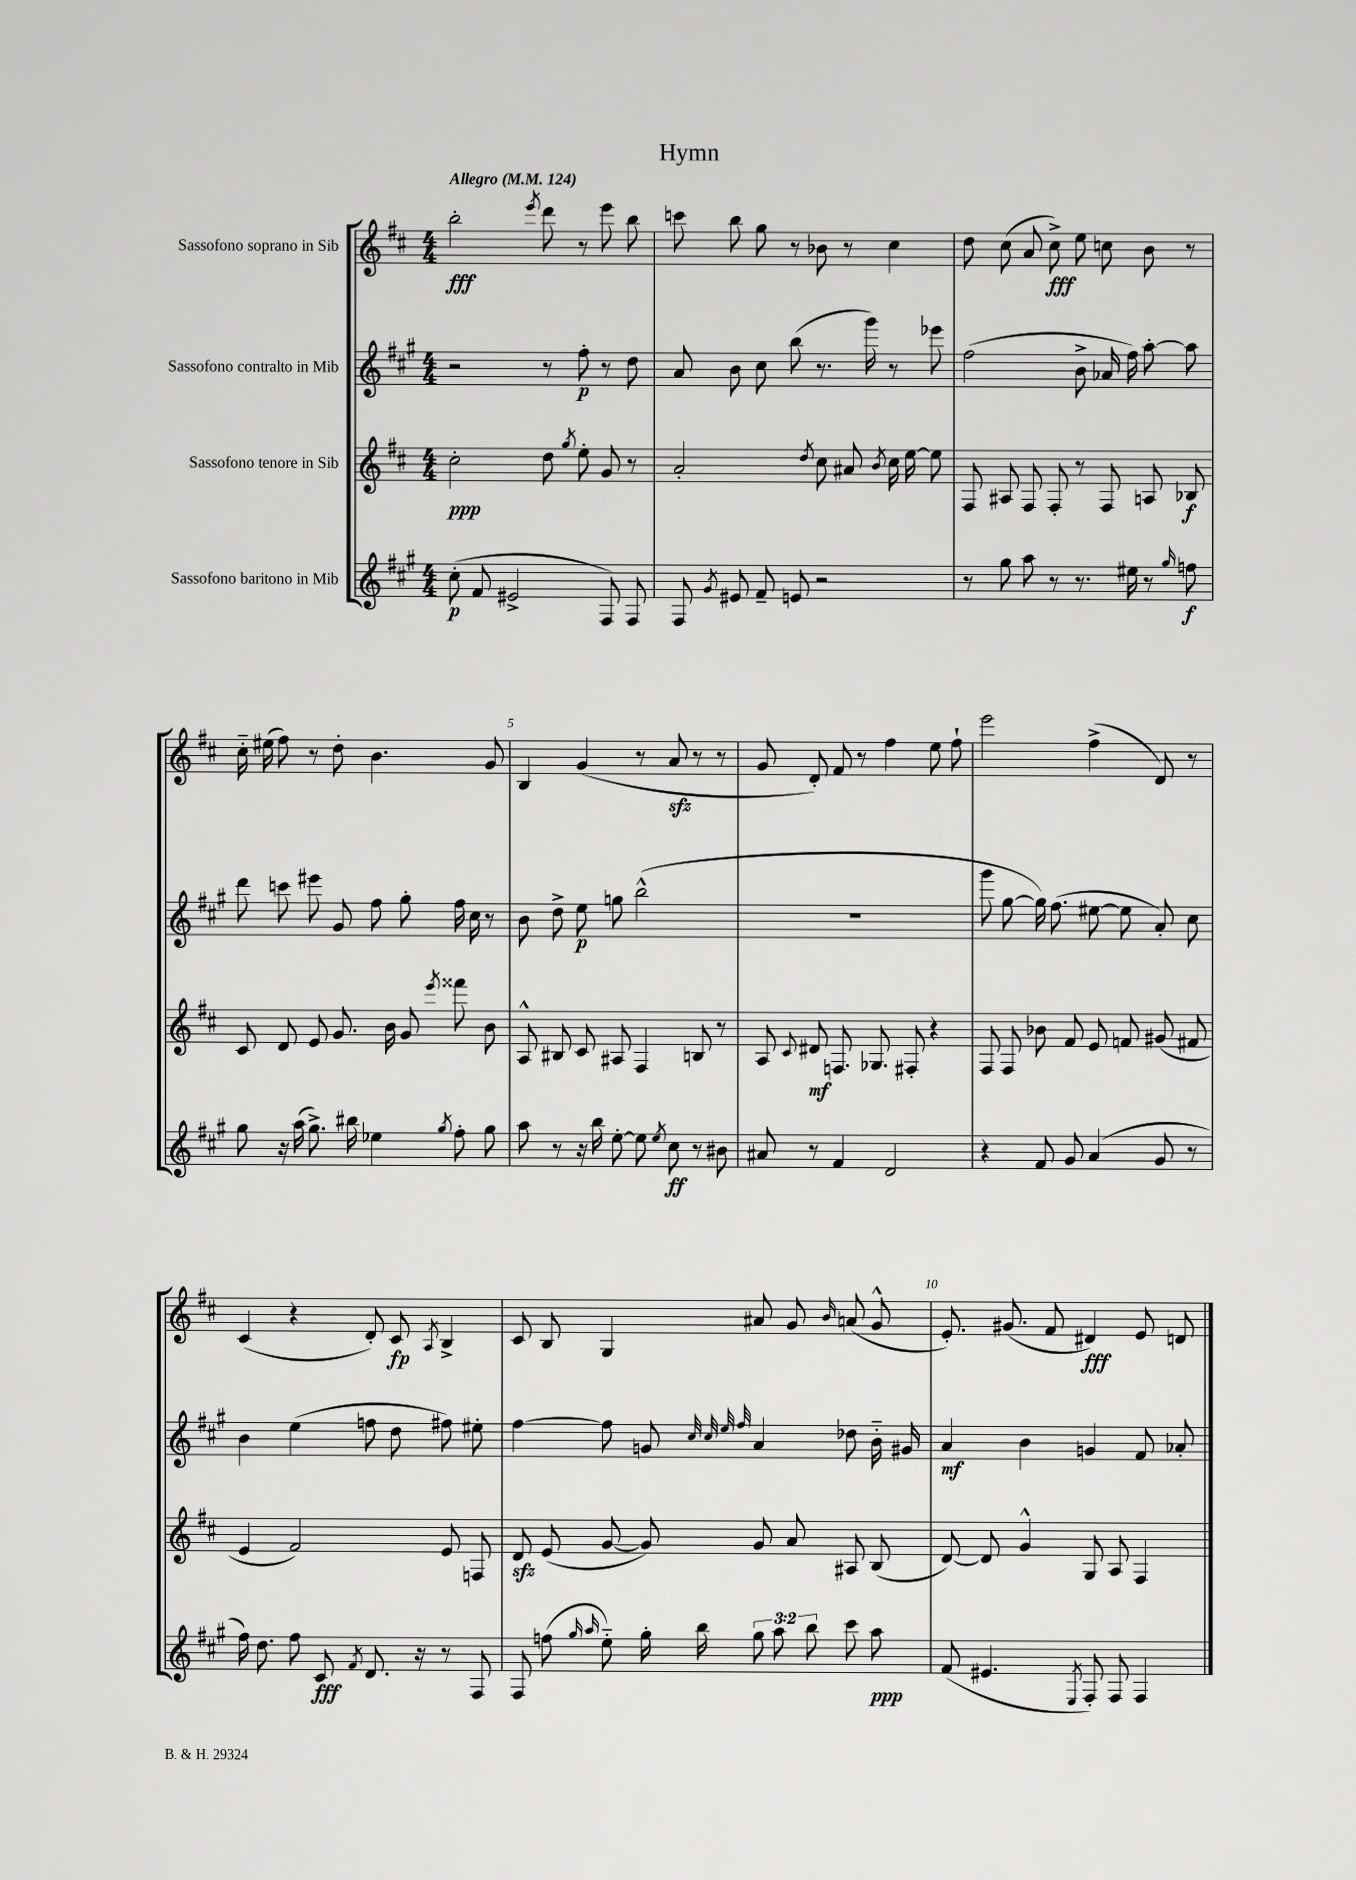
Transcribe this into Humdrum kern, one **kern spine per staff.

**kern	**dynam	**kern	**dynam	**kern	**dynam	**kern	**dynam
*part4	*part4	*part3	*part3	*part2	*part2	*part1	*part1
*staff4	*staff4	*staff3	*staff3	*staff2	*staff2	*staff1	*staff1
*I"Sassofono baritono in Mib	*	*I"Sassofono tenore in Sib	*	*I"Sassofono contralto in Mib	*	*I"Sassofono soprano in Sib	*
*clefG2	*	*clefG2	*	*clefG2	*	*clefG2	*
*k[f#c#g#]	*	*k[f#c#]	*	*k[f#c#g#]	*	*k[f#c#]	*
*M4/4	*	*M4/4	*	*M4/4	*	*M4/4	*
*MM124	*	*MM124	*	*MM124	*	*MM124	*
=1	=1	=1	=1	=1	=1	=1	=1
!	!	!	!	!	!	!LO:TX:a:B:t=Allegro	!
(8cc#'\	p	2cc#'\	ppp	2r	.	2bb'\	fff
8f#/	.	.	.	.	.	.	.
2e#X^/	.	.	.	.	.	.	.
.	.	.	.	.	.	8qeee/	.
.	.	8dd\	.	8r	.	8ddd\	.
.	.	8qgg/	.	.	.	.	.
.	.	8ee'\	.	8ff#'\	p	8r	.
8F#/)	.	8g/	.	8r	.	8eee\	.
8F#/	.	8r	.	8dd\	.	8bb\	.
=2	=2	=2	=2	=2	=2	=2	=2
8F#/	.	2a'/	.	8a/	.	8cccn\	.
8qg#/	.	.	.	.	.	.	.
8e#X/	.	.	.	8b\	.	8bb\	.
8f#~/	.	.	.	8cc#\	.	8gg\	.
8en/	.	.	.	(8bb\	.	8r	.
.	.	8qdd/	.	.	.	.	.
2r	.	8cc#\	.	8.r	.	8b-X\	.
.	.	8a#X/	.	.	.	8r	.
.	.	.	.	16ggg#\)	.	.	.
.	.	8qb/	.	.	.	.	.
.	.	16cc#\	.	8r	.	4cc#\	.
.	.	[16ee\	.	.	.	.	.
.	.	8ee\]	.	8eee-X\	.	.	.
=3	=3	=3	=3	=3	=3	=3	=3
8r	.	8F#/	.	(2ff#\	.	8dd\	.
8gg#\	.	8A#X/	.	.	.	(8cc#\	.
8aa\	.	8F#/	.	.	.	8a/	.
8r	.	8F#'/	.	.	.	8cc#^\)	fff
8.r	.	8r	.	8b^\	.	8ee\	.
.	.	8F#/	.	16a-X/	.	8ccn\	.
16ee#X\	.	.	.	16ff#\)	.	.	.
8r	.	8An/	.	[8aa'\	.	8b\	.
16qqgg#/	.	.	.	.	.	.	.
8ffn\	f	8B-X/	f	8aa\]	.	8r	.
!!LO:LB:g=z
=4	=4	=4	=4	=4	=4	=4	=4
8gg#\	.	8c#/	.	8ddd\	.	16cc#\	.
.	.	.	.	.	.	(16ee#X\	.
16r	.	8d/	.	8cccn\	.	8ff#\)	.
(16aa\	.	.	.	.	.	.	.
8.gg#^\)	.	8e/	.	8eee#X\	.	8r	.
.	.	8.g/	.	8g#/	.	8dd'\	.
16bb#X\	.	.	.	.	.	.	.
4ee-X\	.	.	.	8ff#\	.	4.b\	.
.	.	16b\	.	.	.	.	.
.	.	8g/	.	8gg#'\	.	.	.
8qgg#/	.	8qeee/	.	.	.	.	.
8ff#'\	.	8fff##X\	.	16ff#\	.	.	.
.	.	.	.	16cc#\	.	.	.
8gg#\	.	8b\	.	8r	.	8g/	.
=5	=5	=5	=5	=5	=5	=5	=5
8aa\	.	8A^^/	.	8b\	.	4B/	.
8r	.	8B#X/	.	8dd^\	.	.	.
16r	.	8c#/	.	8ee\	p	(4g/	.
16bb\	.	.	.	.	.	.	.
[8ee'\	.	8A#X/	.	8ggn\	.	.	.
8ee\]	.	4F#/	.	(2bb^^\	.	8r	.
8qee/	.	.	.	.	.	.	.
8cc#\	ff	.	.	.	.	8azz/	.
8r	.	8Bn/	.	.	.	8r	.
8b#X\	.	8r	.	.	.	8r	.
=6	=6	=6	=6	=6	=6	=6	=6
8a#X/	.	8A/	.	1r	.	8g/	.
.	.	8qqc#/	.	.	.	.	.
8r	.	8d#X/	mf	.	.	8d'/)	.
4f#/	.	8.Fn/	.	.	.	8f#/	.
.	.	.	.	.	.	8r	.
.	.	8.G-X/	.	.	.	.	.
2d/	.	.	.	.	.	4ff#\	.
.	.	8F#X'/	.	.	.	.	.
.	.	4r	.	.	.	8ee\	.
.	.	.	.	.	.	8ff#`\	.
=7	=7	=7	=7	=7	=7	=7	=7
4r	.	8F#/	.	8ggg#\	.	2eee\	.
.	.	8F#/	.	[8gg#\	.	.	.
8f#/	.	8b-X\	.	16gg#\])	.	.	.
.	.	.	.	(8.ff#\	.	.	.
8g#/	.	8f#/	.	.	.	.	.
(4a/	.	8e/	.	[8ee#X\	.	(4ff#^\	.
.	.	8fn/	.	8ee#\]	.	.	.
8g#/	.	(8g#X/	.	8a'/)	.	8d/)	.
8r	.	8f#X/	.	8cc#\	.	8r	.
!!LO:LB:g=z
=8	=8	=8	=8	=8	=8	=8	=8
16ff#\)	.	4e/	.	4b\	.	(4c#/	.
8.dd\	.	.	.	.	.	.	.
8ff#\	.	2f#/)	.	(4ee\	.	4r	.
8c#/	fff	.	.	.	.	.	.
8qf#/	.	.	.	.	.	.	.
8.d/	.	.	.	8ffn\	.	8d'/)	.
.	.	.	.	8dd\	.	8c#/	fp
16r	.	.	.	.	.	.	.
.	.	.	.	.	.	8qA/	.
8r	.	8e/	.	8ff#X\)	.	4B^/	.
8F#/	.	8Fn/	.	8ee#X'\	.	.	.
=9	=9	=9	=9	=9	=9	=9	=9
8F#/	.	8dzz/	.	[4ff#\	.	8c#/	.
(8ffn\	.	(8e/	.	.	.	8B/	.
16qqgg#/	.	.	.	.	.	.	.
16qqaa/	.	.	.	.	.	.	.
8ee\)	.	[8g/	.	8ff#\]	.	4G/	.
16gg#'\	.	8g/])	.	8gn/	.	.	.
16bb\	.	.	.	.	.	.	.
.	.	.	.	32qqcc#/	.	.	.
.	.	.	.	32qqcc#/	.	.	.
.	.	.	.	32qqee/	.	.	.
.	.	.	.	32qqff#/	.	.	.
12gg#\	.	8g/	.	4a/	.	8a#X/	.
12aa\	.	.	.	.	.	.	.
.	.	8a/	.	.	.	8g/	.
12bb\	.	.	.	.	.	.	.
.	.	.	.	.	.	16qqb/	.
8ccc#\	.	8A#X/	.	8dd-X\	.	(8an/	.
8aa\	ppp	(8B/	.	16b\	.	8g^^/	.
.	.	.	.	16g#X/	.	.	.
=10	=10	=10	=10	=10	=10	=10	=10
(8f#/	.	[8d/)	.	4a/	mf	8.e'/)	.
4.e#X/	.	8d/]	.	.	.	.	.
.	.	.	.	.	.	(8.g#X/	.
.	.	4g^^/	.	4b\	.	.	.
.	.	.	.	.	.	8f#/	.
8qE/	.	.	.	.	.	.	.
8F#'/)	.	8G/	.	4gn/	.	4d#X/)	fff
8F#/	.	8A/	.	.	.	.	.
4F#/	.	4F#/	.	8f#/	.	8e/	.
.	.	.	.	8a-X'/	.	8dn/	.
==	==	==	==	==	==	==	==
*-	*-	*-	*-	*-	*-	*-	*-
